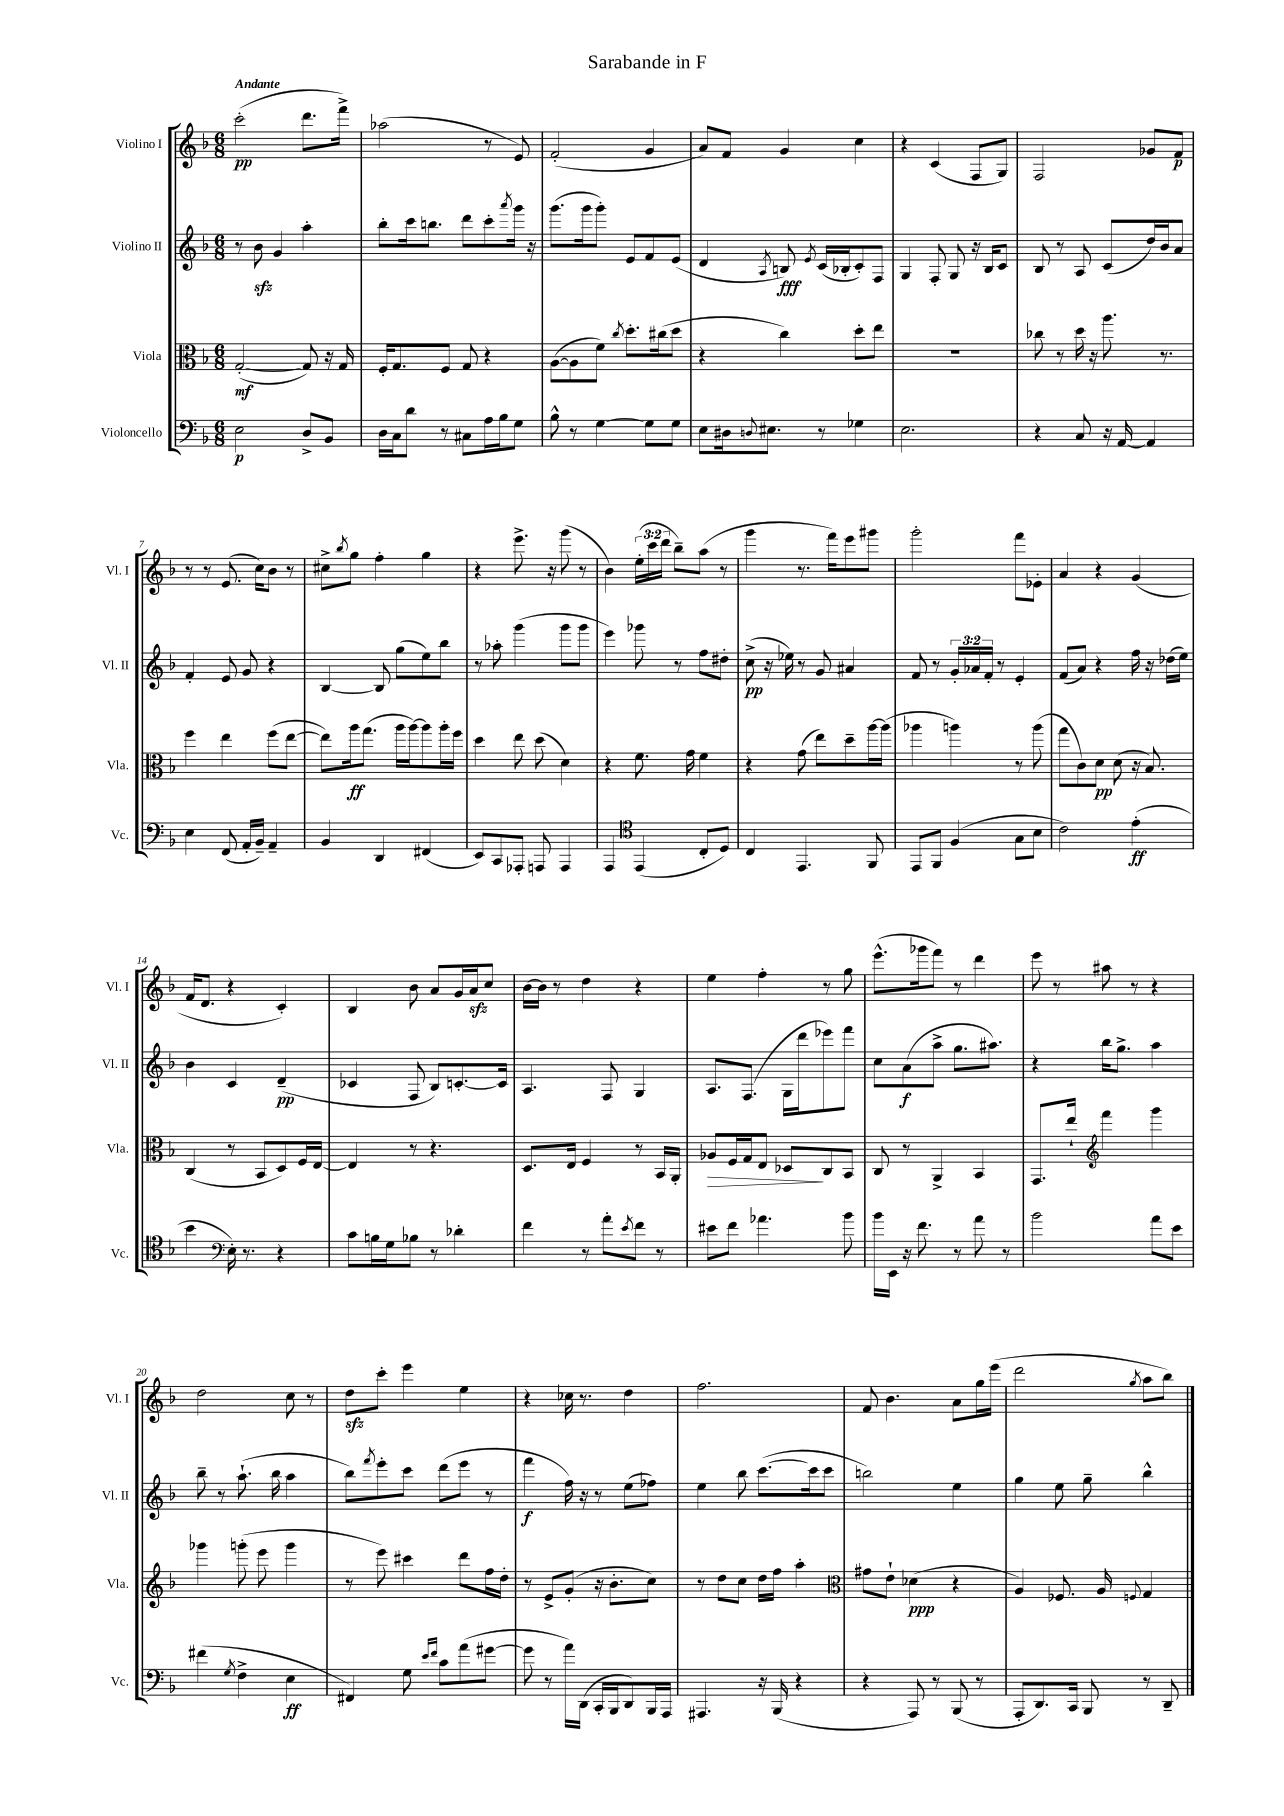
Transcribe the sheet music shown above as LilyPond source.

\header { title = "Sarabande in F" }
<<
\new StaffGroup <<
\new Staff = "s0" \with { instrumentName = "Violino I" shortInstrumentName = "Vl. I" } {
    \clef treble \key f \major \numericTimeSignature \time 6/8 \override Staff.TupletNumber.text = #tuplet-number::calc-fraction-text \tempo "Andante"
    c'''2-.\pp( d'''8. f'''16->) |
    aes''2( r8 e'8) |
    f'2-.( g'4 |
    a'8) f'8 g'4 c''4 |
    r4 c'4( f8 g8) |
    f2 ges'8 f'8\p |
    r8 r8 e'8.( c''16) bes'8 r8 |
    cis''8-> \acciaccatura { bes''8 } g''8 f''4-. g''4 |
    r4 e'''8.-> r16 g'''8( r8 |
    bes'4) \tuplet 3/2 { e''16-.( c'''16 d'''16 } bes''8--) a''8( r8 |
    g'''4 r8. f'''16) e'''8 gis'''8 |
    g'''2-. f'''8 ees'8-. |
    a'4 r4 g'4( |
    f'16 d'8. r4 c'4-.) |
    bes4 bes'8 a'8 g'16 a'16\sfz c''8 |
    bes'16~ bes'16 r8 d''4 r4 |
    e''4 f''4-. r8 g''8 |
    e'''8.-^( ges'''16 f'''8) r8 d'''4 |
    e'''8 r8 ais''8 r8 r4 |
    d''2 c''8 r8 |
    d''8\sfz c'''8-. e'''4 e''4 |
    r4 ces''16 r8. d''4 |
    f''2. |
    f'8 bes'4. a'8 g''16 e'''16( |
    d'''2 \acciaccatura { g''8 } a''8 bes''8) \bar "|." |
}
\new Staff = "s1" \with { instrumentName = "Violino II" shortInstrumentName = "Vl. II" } {
    \clef treble \key f \major \numericTimeSignature \time 6/8 \override Staff.TupletNumber.text = #tuplet-number::calc-fraction-text
    r8 bes'8\sfz g'4 a''4-. |
    bes''8-. c'''16 b''8. d'''8 c'''8-. \acciaccatura { a'''8 } g'''16 r16 |
    g'''8.( g'''16 g'''8-.) e'8 f'8 e'8( |
    d'4 \acciaccatura { a8 } b8\fff) \acciaccatura { e'8 } c'16( bes16-. c'8-.) f8 |
    g4 f8-. g8 r16 bes16 c'8 |
    bes8 r8 a8 c'8( d''16) bes'16 a'8 |
    f'4-. e'8 g'8 r4 |
    bes4~ bes8 g''8( e''8) bes''8 |
    r8 aes''8-. g'''4( g'''8 g'''8 |
    e'''4) ges'''8 r8 f''8 dis''8-. |
    c''8->\pp( r16 ees''16) r8 g'8 ais'4 |
    f'8 r8 \tuplet 3/2 { g'16-. aes'16 f'16-. } r8 e'4-. |
    f'8( a'8) r4 f''16 r16 des''16( e''16) |
    bes'4 c'4 d'4--\pp( |
    ces'4 f8 bes8) c'8.~-. c'16 |
    a4. f8 g4 |
    a8. f8.( g16 d'''16 ees'''8) f'''8 |
    c''8 a'8\f( a''8-> g''8. ais''8.) |
    r4 bes''16 g''8.-> a''4 |
    bes''8-- r8 a''8.-!( bes''16 a''4 |
    bes''8) \acciaccatura { f'''8 } e'''8-. c'''8 d'''8( e'''8 r8 |
    f'''4\f f''16) r16 r8 e''8( fes''8) |
    e''4 bes''8 c'''8.~( c'''16 c'''8 |
    b''2) e''4 |
    g''4 e''8 g''8-- bes''4-^ \bar "|." |
}
\new Staff = "s2" \with { instrumentName = "Viola" shortInstrumentName = "Vla." } {
    \clef alto \key f \major \numericTimeSignature \time 6/8
    g2~-.\mf( g8) r16 g16 |
    f16-. g8. f8 g8 r4 |
    a8~( a8 f'8) \acciaccatura { c''8 } d''8.-. cis''16( d''8 |
    r4 c''4) d''8-. e''8 |
    R2. |
    ces''8 r8 d''16 r16 a''8. r8. |
    f''4 e''4 f''8( e''8~ |
    e''8) a''16\ff g''8.( a''16 a''16~) a''8 a''16-. f''16 |
    d''4 e''8 d''8( d'4) |
    r4 f'8. g'16 f'4 |
    r4 g'8( e''8) d''8-- a''16~ a''16( |
    aes''4 a''4) r8 a''8( |
    g''8 c'8) d'8\pp d'8( r16 bes8.) |
    c4( r8 bes,8 d8) f16 e16~ |
    e4 r8 r4. |
    d8. e16 f4 r8 bes,16 a,16-. |
    aes8\> f16 g16 e8 des8\! c8 bes,8 |
    c8 r8 a,4-> bes,4 |
    g,8. e''16-! \clef treble f'''4 g'''4 |
    ges'''4 g'''8-.( e'''8 g'''4 |
    r8 e'''8) cis'''4 d'''8 f''16 d''16-. |
    r8 e'8-> g'8-.( r16 bes'8.-. c''8) |
    r8 d''8 c''8 d''16 f''16 a''4-. |
    \clef alto gis'8 e'8-! des'4\ppp( r4 |
    a4) fes8. a16 \appoggiatura { f8 } g4 \bar "|." |
}
\new Staff = "s3" \with { instrumentName = "Violoncello" shortInstrumentName = "Vc." } {
    \clef bass \key f \major \numericTimeSignature \time 6/8
    e2\p d8-> bes,8 |
    d16 c16 d'8 r8 cis8 a16 bes16 g8 |
    bes8-^ r8 g4~ g8 g8 |
    e8 dis16 \appoggiatura { d8 } eis8. r8 ges4 |
    e2. |
    r4 c8 r16 a,16~ a,4 |
    e4 f,8( a,16-. bes,16--) a,4-- |
    bes,4 d,4 fis,4( |
    e,8) c,8 aes,,8-. a,,8 a,,4 |
    a,,4 \clef tenor e,4( c8-. d8) |
    c4 e,4. f,8 |
    e,8 f,8 f4( g8 bes8 |
    c'2) e'4-.\ff( |
    bes'4 \clef bass e16-.) r8. r4 |
    c'8 b16 g16 bes8 r8 des'4-. |
    f'4 r8 a'8-. \acciaccatura { e'8 } f'8 r8 |
    eis'8 f'8 aes'4. bes'8 |
    bes'16 e,16 r16 f'8. r8 a'8 r8 |
    bes'2 a'8 e'8 |
    fis'4( \acciaccatura { g8 } f4-> e4\ff |
    fis,4) g8 \grace { e'16 f'16 } c'8 a'8( gis'8~ |
    gis'8 r8 a'16) d,16( c,16-. bes,,16 d,8) bes,,16 a,,16 |
    ais,,4. r16 bes,,16( r4 |
    r4 a,,8) r8 bes,,8( r8 |
    a,,8-. d,8.) c,16 bes,,8 r8 d,8-- \bar "|." |
}
>>
>>
